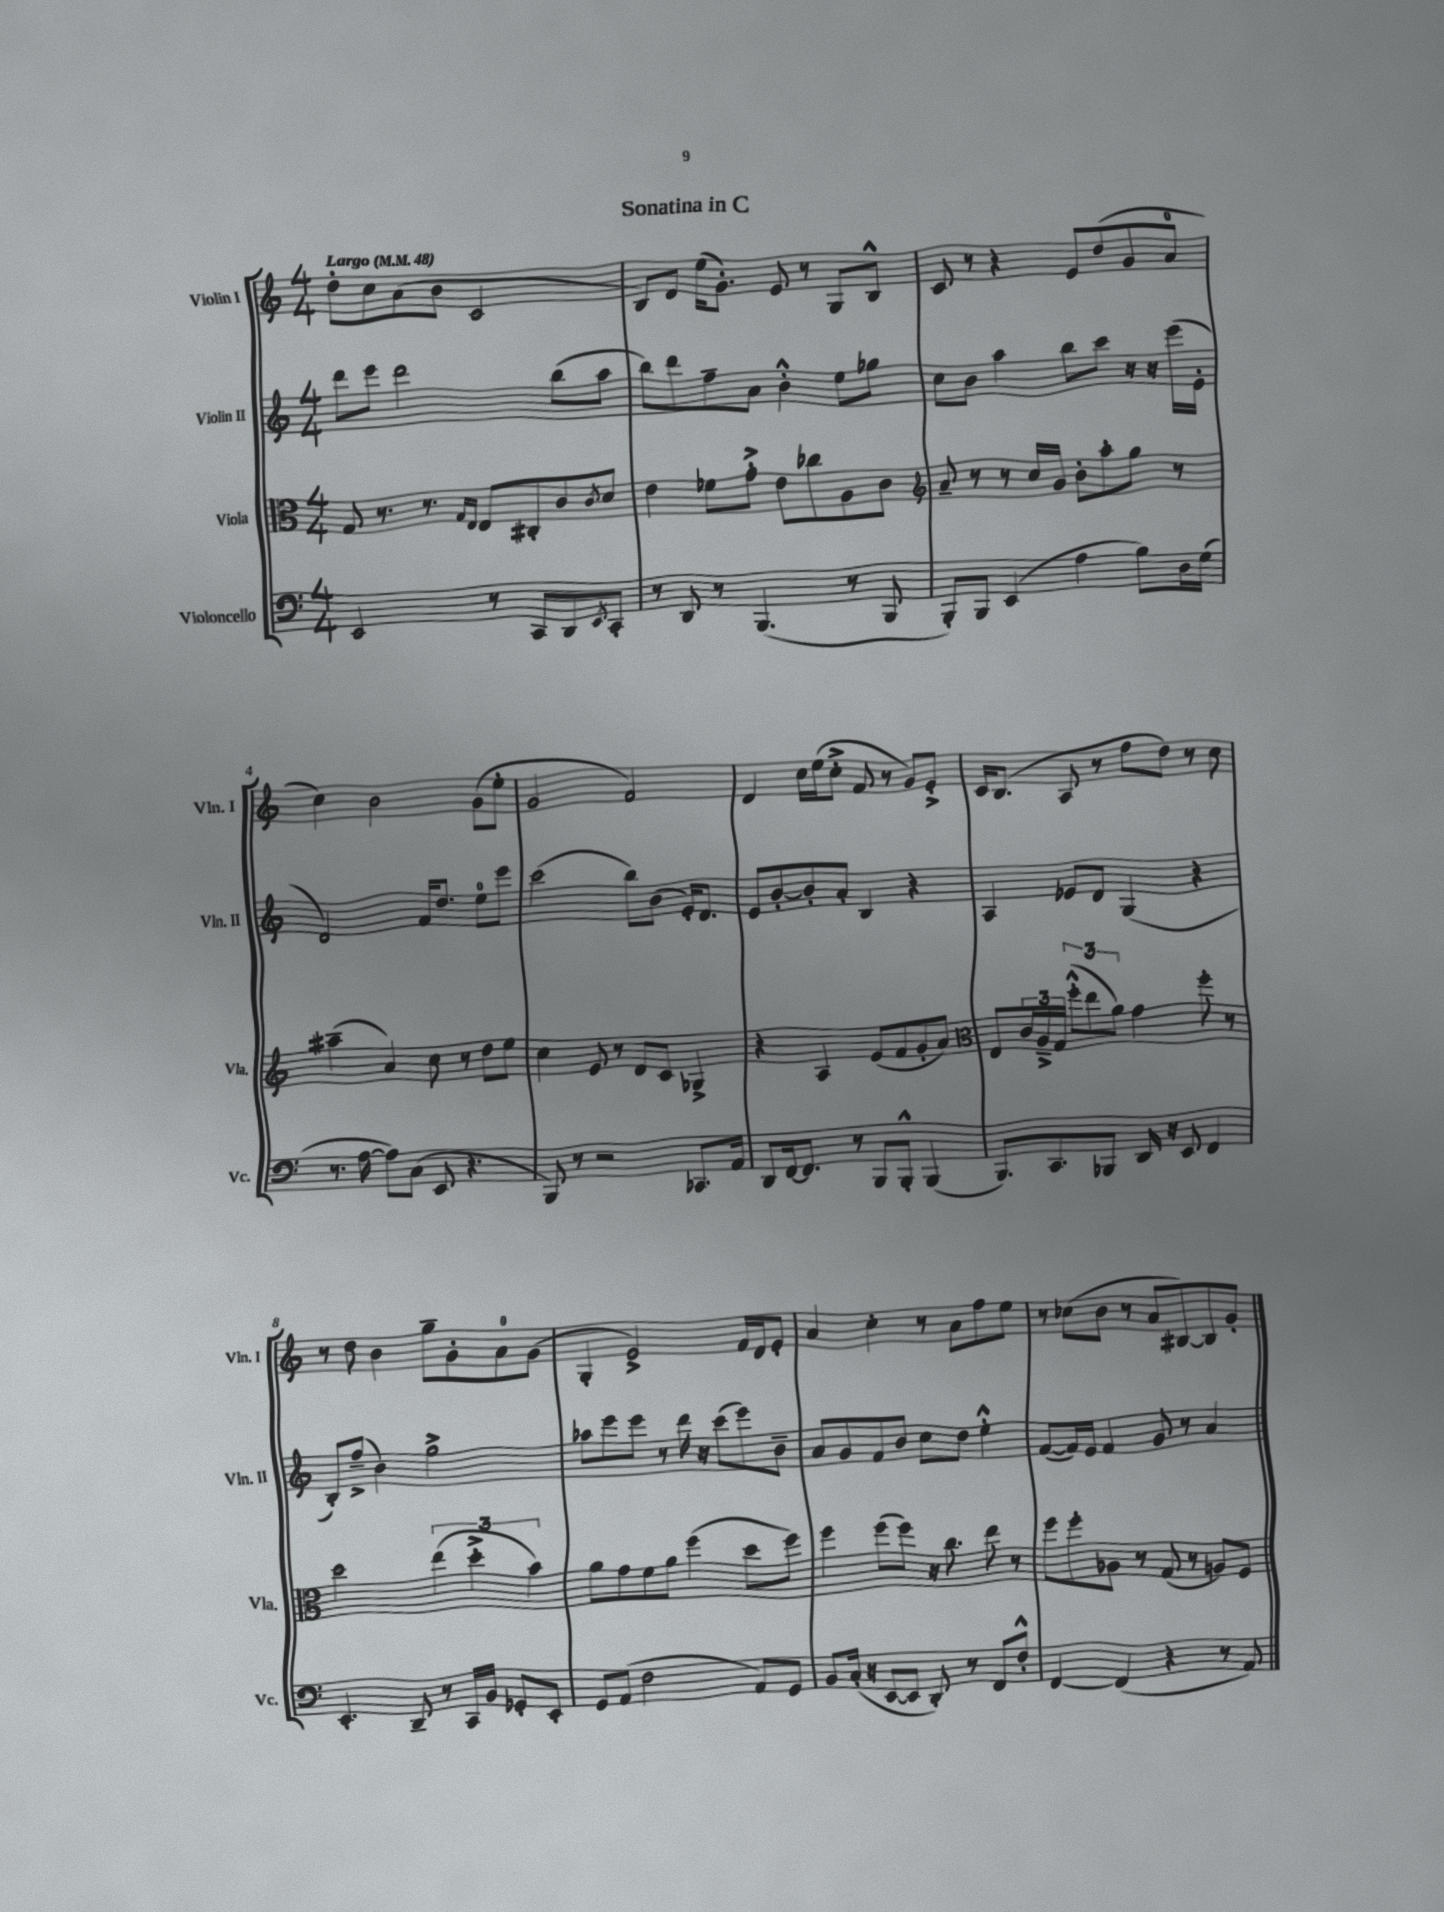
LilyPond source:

\header { title = "Sonatina in C" }
<<
\new StaffGroup <<
\new Staff = "s0" \with { instrumentName = "Violin I" shortInstrumentName = "Vln. I" } {
    \clef treble \key c \major \numericTimeSignature \time 4/4 \tempo "Largo" 4 = 48
    d''8-. c''8 a'8( b'8 c'2 |
    b8) d'8 e''16( g'8.-.) e'8 r8 g8 b8-^ |
    c'8 r8 r4 e'8 d''8( g'8 a'8-0 |
    c''4) b'2 g'8( e''8-. |
    g'2 f'2) |
    d'4 c''16 e''16( c''8-.-> f'8 r8 g'8) e'8-.-> |
    c'16 b8.( a8 r8 f''8 d''8) r8 c''8 |
    r8 d''8 b'4 g''8-- g'8-. a'8-0 g'8( |
    g4-. e'2->) f'16 d'16 e'8-. |
    a'4 c''4-. r8 a'8 f''8 e''8 |
    r8 ces''8( b'8 r8 a'8 bis8~) bis8 g'8-. \bar "|." |
}
\new Staff = "s1" \with { instrumentName = "Violin II" shortInstrumentName = "Vln. II" } {
    \clef treble \key c \major \numericTimeSignature \time 4/4
    d'''8 e'''8 d'''2 b''8( a''8 |
    b''8) d'''8 f''8-- a'8 b'4-.-^ e''8 ges''8 |
    c''8 b'8 a''4 b''8 c'''8 r16 r16 e'''16( e'16-. |
    d'2) f'16 d''8. e''8-0 e'''8 |
    c'''2( b''8) b'8( e'16-.) d'8. |
    e'8 b'8~-. b'8-. a'8-. b4 r4 |
    a4 ees'8 d'8 g4( r4 |
    b8-.) f''8--->( b'4) g''2-> |
    aes''8 e'''8 e'''8 r8 d'''16 r16 c'''8( e'''8) b'8-- |
    a'8 g'8 f'8 b'8 c''8 d''8 e''4-.-^ |
    f'8~( f'16) e'16 f'4 g'8 r8 a'4 \bar "|." |
}
\new Staff = "s2" \with { instrumentName = "Viola" shortInstrumentName = "Vla." } {
    \clef alto \key c \major \numericTimeSignature \time 4/4
    g8 r8. r8. \grace { g16 e16 } e8 cis8-. c'8 \acciaccatura { c'8 } d'8 |
    e'4 fes'8 g'8-.-> e'8 ces''8 a8 c'8 |
    \clef treble a'8-- r8 r8 c''16 g'16 b'8-. a''8-. g''8 r8 |
    ais''4--( a'4) c''8 r8 d''8 e''8 |
    c''4 e'8 r8 d'8 c'8 ges4-> |
    r4 a4 e'8( f'8 g'8-. a'8) |
    \clef alto e8 \tuplet 3/2 { c'16 a16---> g16 } \tuplet 3/2 { f''8-.-^( e''8 a'8) } g'4 f''8-. r8 |
    d''2 \tuplet 3/2 { e''4( d''4-.-> b'4) } |
    a'8 g'8 f'8 a'8 f''4( d''8 f''8) |
    f''4 f''8( f''8) r16 c''8. e''8 r8 |
    f''8 f''8-. aes8 r8 g8( r8 a8) f8 \bar "|." |
}
\new Staff = "s3" \with { instrumentName = "Violoncello" shortInstrumentName = "Vc." } {
    \clef bass \key c \major \numericTimeSignature \time 4/4
    e,2 r8 c,8 d,8 \acciaccatura { e,8 } c,8-. |
    r8 d,8 r8 b,,4.( r8 b,,8 |
    b,,8-.) b,,8 e,4( a4 b8) d16 g16( |
    r8. a16~ a8) c8( e,8 r4. |
    b,,8) r8 r2 ces,8. a,16 |
    d,8 f,16~ f,8. r8 b,,8 b,,8-.-^ b,,4( |
    b,,8.) c,8. bes,,8 d,16 r16 e,8 f,4 |
    e,4.-. d,8-- r8 c,16 b,16 ges,8-. e,8-. |
    g,8 a,8( f2 a,8) g,8 |
    b,8 c16-.( r16 e,8~ e,8 d,8-.) r8 f,8 f8-.-^ |
    f,4~ f,4( r4 r8 a,8) \bar "|." |
}
>>
>>
